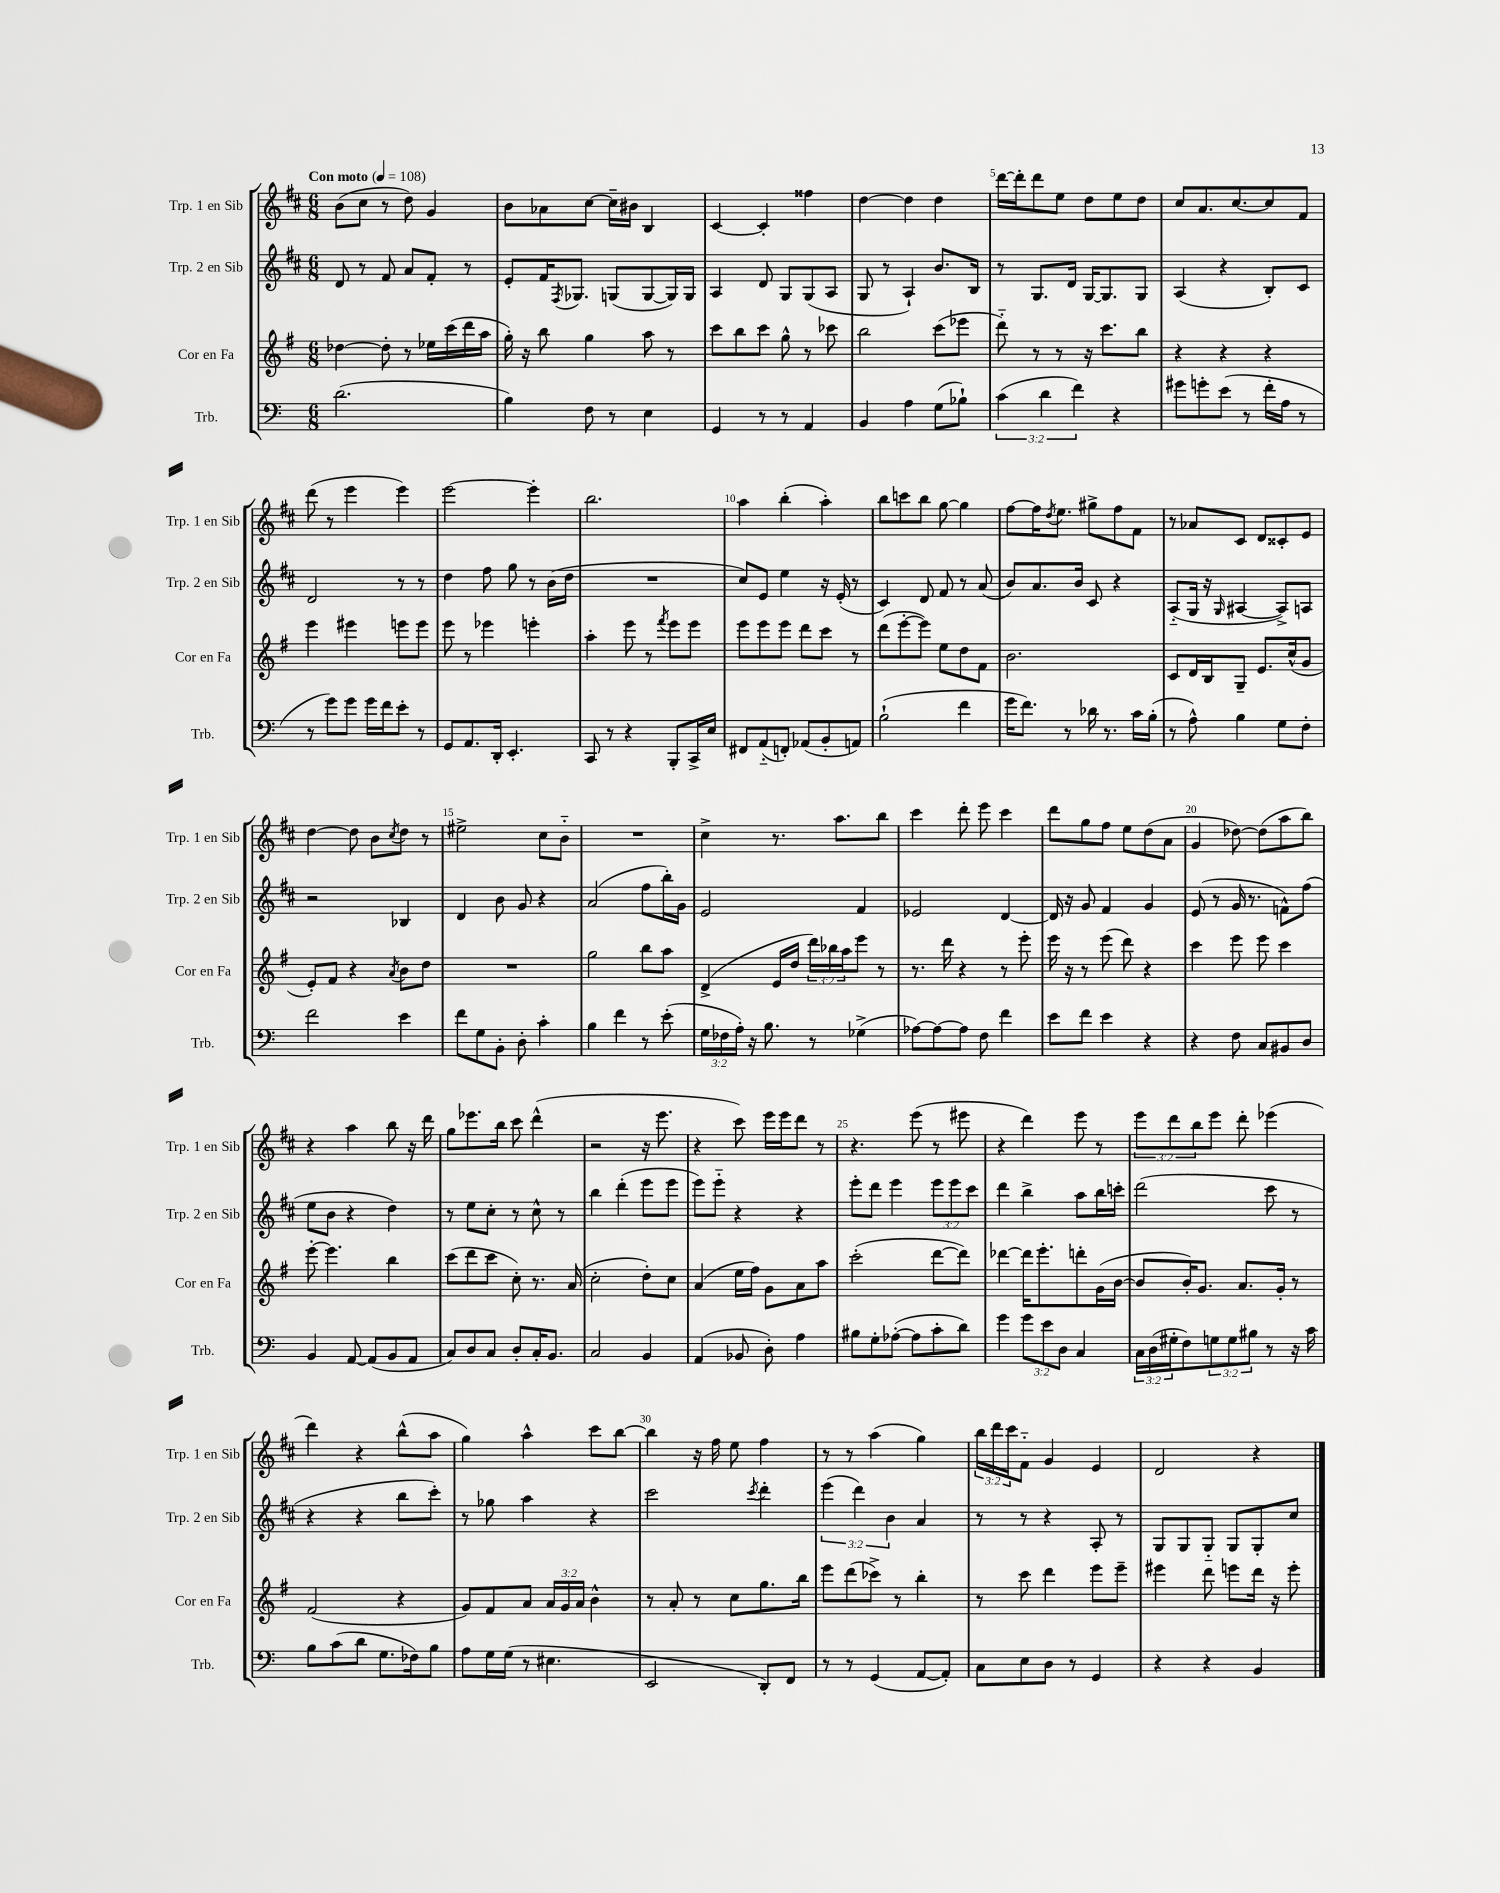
<<
\new StaffGroup <<
\new Staff = "s0" \with { instrumentName = "Trp. 1 en Sib" shortInstrumentName = "Trp. 1 en Sib" } {
    \clef treble \key d \major \numericTimeSignature \time 6/8 \override Staff.TupletNumber.text = #tuplet-number::calc-fraction-text \tempo "Con moto" 4 = 108
    b'8( cis''8 r8 d''8) g'4 |
    b'8 aes'8 cis''8~ cis''16-- bis'16 b4 |
    cis'4~ cis'4-. fisis''4 |
    d''4~ d''4 d''4 |
    d'''16~ d'''16-. d'''8 e''8 d''8 e''8 d''8 |
    cis''8 a'8. cis''8.~ cis''8 fis'8 |
    d'''8( r8 e'''4 e'''4) |
    e'''2~ e'''4-. |
    b''2. |
    a''4 b''4-.( a''4-.) |
    b''8 c'''8 b''8 g''8~ g''4 |
    fis''8~ fis''16 \acciaccatura { d''8 } e''8. gis''8-> fis''8 fis'8 |
    r8 aes'8 cis'8 d'8 cisis'8-. e'8 |
    d''4~ d''8 b'8 \acciaccatura { cis''8 } d''8 r8 |
    eis''2-> cis''8 b'8-_ |
    R2. |
    cis''4-> r8. a''8. b''8 |
    cis'''4 d'''8-. e'''8 cis'''4 |
    d'''8 g''8 fis''8 e''8 d''8( a'8 |
    g'4 des''8~) des''8( a''8 b''8) |
    r4 a''4 b''8 r16 d'''16 |
    g''8 ees'''8. b''16 cis'''8 d'''4-^( |
    r2 r16 e'''8. |
    r4 cis'''8) e'''16 e'''16 d'''8 r8 |
    r4. e'''8( r8 eis'''8 |
    r4 d'''4) e'''8 r8 |
    \tuplet 3/2 { e'''8 d'''8 b''8 } e'''8 d'''8-. ees'''4( |
    d'''4) r4 b''8-^( a''8 |
    g''4) a''4-^ cis'''8 b''8~ |
    b''4 r16 fis''16 e''8 fis''4 |
    r8 r8 a''4( g''4) |
    \tuplet 3/2 { b''16 d'''16 cis'''16 } fis'8-_ g'4 e'4 |
    d'2 r4 \bar "|." |
}
\new Staff = "s1" \with { instrumentName = "Trp. 2 en Sib" shortInstrumentName = "Trp. 2 en Sib" } {
    \clef treble \key d \major \numericTimeSignature \time 6/8 \override Staff.TupletNumber.text = #tuplet-number::calc-fraction-text
    d'8 r8 fis'8 a'8 fis'8-. r8 |
    e'8-. fis'16 \acciaccatura { fis8 } ges8. g8( g8~ g16) g16 |
    a4 d'8 g8 g8( a8 |
    g8 r8 a4-!) b'8. b16 |
    r8 g8. d'16 g16~ g8. g8 |
    a4( r4 b8-.) cis'8 |
    d'2 r8 r8 |
    d''4 fis''8 g''8 r8 b'16( d''16 |
    R2. |
    cis''8) e'8 e''4 r16 e'16-.( r8 |
    cis'4) d'8 fis'8 r8 a'8( |
    b'8) a'8. b'16 cis'8 r4 |
    a8-_( g16 r16 \grace { g16 } ais4~ ais8->) a8 |
    r2 bes4 |
    d'4 b'8 g'8 r4 |
    a'2( fis''8 b''16-.) g'16 |
    e'2 fis'4 |
    ees'2 d'4~ |
    d'16 r16 g'8 fis'4 g'4 |
    e'8( r8 g'16 r8. f'8-^) fis''8( |
    e''8 b'8 r4 d''4) |
    r8 e''8 cis''8-. r8 cis''8-^ r8 |
    b''4 d'''4-.( e'''8 e'''8 |
    e'''8) e'''8-_ r4 r4 |
    e'''8-. d'''8 e'''4 \tuplet 3/2 { e'''8 e'''8 cis'''8 } |
    d'''4 b''4-> a''8 b''16 c'''16-. |
    d'''2( cis'''8 r8 |
    r4 r4 b''8 cis'''8-.) |
    r8 ges''8 a''4 r4 |
    cis'''2 \acciaccatura { cis'''8 } d'''4-. |
    \tuplet 3/2 { e'''4( d'''4) b'4 } a'4 |
    r8 r8 r4 a8-. r8 |
    g8 g8 g8-_ g8 g8-. cis''8 \bar "|." |
}
\new Staff = "s2" \with { instrumentName = "Cor en Fa" shortInstrumentName = "Cor en Fa" } {
    \clef treble \key g \major \numericTimeSignature \time 6/8 \override Staff.TupletNumber.text = #tuplet-number::calc-fraction-text
    des''4~ des''8-. r8 ees''16 c'''16( d'''16 a''16 |
    g''16-.) r16 b''8 g''4 a''8 r8 |
    c'''8 b''8 c'''8 g''8-^ r8 ces'''8 |
    b''2 c'''8( ees'''8 |
    d'''8-_) r8 r8 r16 c'''8. b''8 |
    r4 r4 r4 |
    e'''4 eis'''4 e'''8 e'''8 |
    e'''8 r8 ees'''4 e'''4-. |
    a''4-. e'''8 r8 \acciaccatura { fis'''8 } e'''8 e'''8 |
    e'''8 e'''8 e'''8 d'''8 c'''8 r8 |
    d'''8( e'''8~-. e'''8) e''8 d''8 fis'8 |
    b'2. |
    c'8 d'16 b16 g8-- e'8. c''16-^( g'8 |
    e'8-.) fis'8 r4 \acciaccatura { a'8 } b'8 d''8 |
    R2. |
    g''2 b''8 a''8 |
    d'4->( e'16 d''16 \tuplet 3/2 { d'''16) bes''16 a''16 } e'''8 r8 |
    r8. d'''16 r4 r8 e'''8-. |
    e'''16 r16 r8 e'''8( d'''8) r4 |
    c'''4 e'''8 e'''8 c'''4 |
    e'''8~-. e'''4. b''4 |
    c'''8( d'''8 c'''8 c''8-.) r8. a'16( |
    c''2-. d''8-.) c''8 |
    a'4( e''16 fis''16) g'8 a'8 a''8 |
    c'''2-.( d'''8~ d'''8) |
    des'''4~ des'''16 e'''8.-. d'''8-. g'16( b'16~ |
    b'8 b'16-.) g'8. a'8. g'16-. r8 |
    fis'2( r4 |
    g'8) fis'8 a'8 \tuplet 3/2 { a'16 g'16 a'16 } b'4-^ |
    r8 a'8-. r8 c''8 g''8. b''16 |
    e'''8 d'''8( ces'''8->) r8 b''4-. |
    r8 c'''8 d'''4 e'''8 e'''8-- |
    eis'''4 d'''8 e'''8 d'''16 r16 e'''8-. \bar "|." |
}
\new Staff = "s3" \with { instrumentName = "Trb." shortInstrumentName = "Trb." } {
    \clef bass \key c \major \numericTimeSignature \time 6/8 \override Staff.TupletNumber.text = #tuplet-number::calc-fraction-text
    d'2.( |
    b4) f8 r8 e4 |
    g,4 r8 r8 a,4 |
    b,4 a4 g8( bes8-!) |
    \tuplet 3/2 { c'4( d'4 f'4) } r4 |
    gis'8 g'8-. e'8( r8 f'16-. a16 r8 |
    r8 g'8) g'8 g'16 f'16 e'8-. r8 |
    g,8 a,8. d,16-. e,4.-. |
    c,8 r8 r4 b,,8-. c,16-> e16 |
    fis,8 a,8-_( f,8-.) aes,8( b,8-. a,8) |
    b2-!( f'4 |
    g'16 f'8.) r8 des'16 r8. c'16 b16-.( |
    r8 a8-^) b4 g8 f8-. |
    f'2 e'4 |
    f'8 g8 b,8-. d8-. c'4-. |
    b4 f'4 r8 e'8-.( |
    \tuplet 3/2 { g16 fes16 a16-.) } r16 b8. r8 ges4->( |
    aes8~) aes8~ aes8 f8 f'4 |
    e'8 f'8 e'4 r4 |
    r4 f8 c8 bis,8 d8 |
    b,4 a,8~ a,8( b,8 a,8 |
    c8) d8 c8 d8-. c16-. b,8. |
    c2 b,4 |
    a,4( bes,8 d8-.) a4 |
    bis8 g8-. aes8~-.( aes8 c'8-. d'8) |
    g'4 \tuplet 3/2 { g'8 e'8 d8 } c4 |
    \tuplet 3/2 { c16 d16( gis16-. } f8) \tuplet 3/2 { g8 g8 bis8 } r8 r16 c'16 |
    b8 c'8( d'8 g8. fes16) b8 |
    a8 g16 g16( r8 eis4. |
    e,2 d,8-.) f,8 |
    r8 r8 g,4( a,8~ a,8-.) |
    c8 e8 d8 r8 g,4 |
    r4 r4 b,4 \bar "|." |
}
>>
>>
\layout { \context { \Score \override BarNumber.break-visibility = ##(#f #t #t) barNumberVisibility = #(every-nth-bar-number-visible 5) } }
